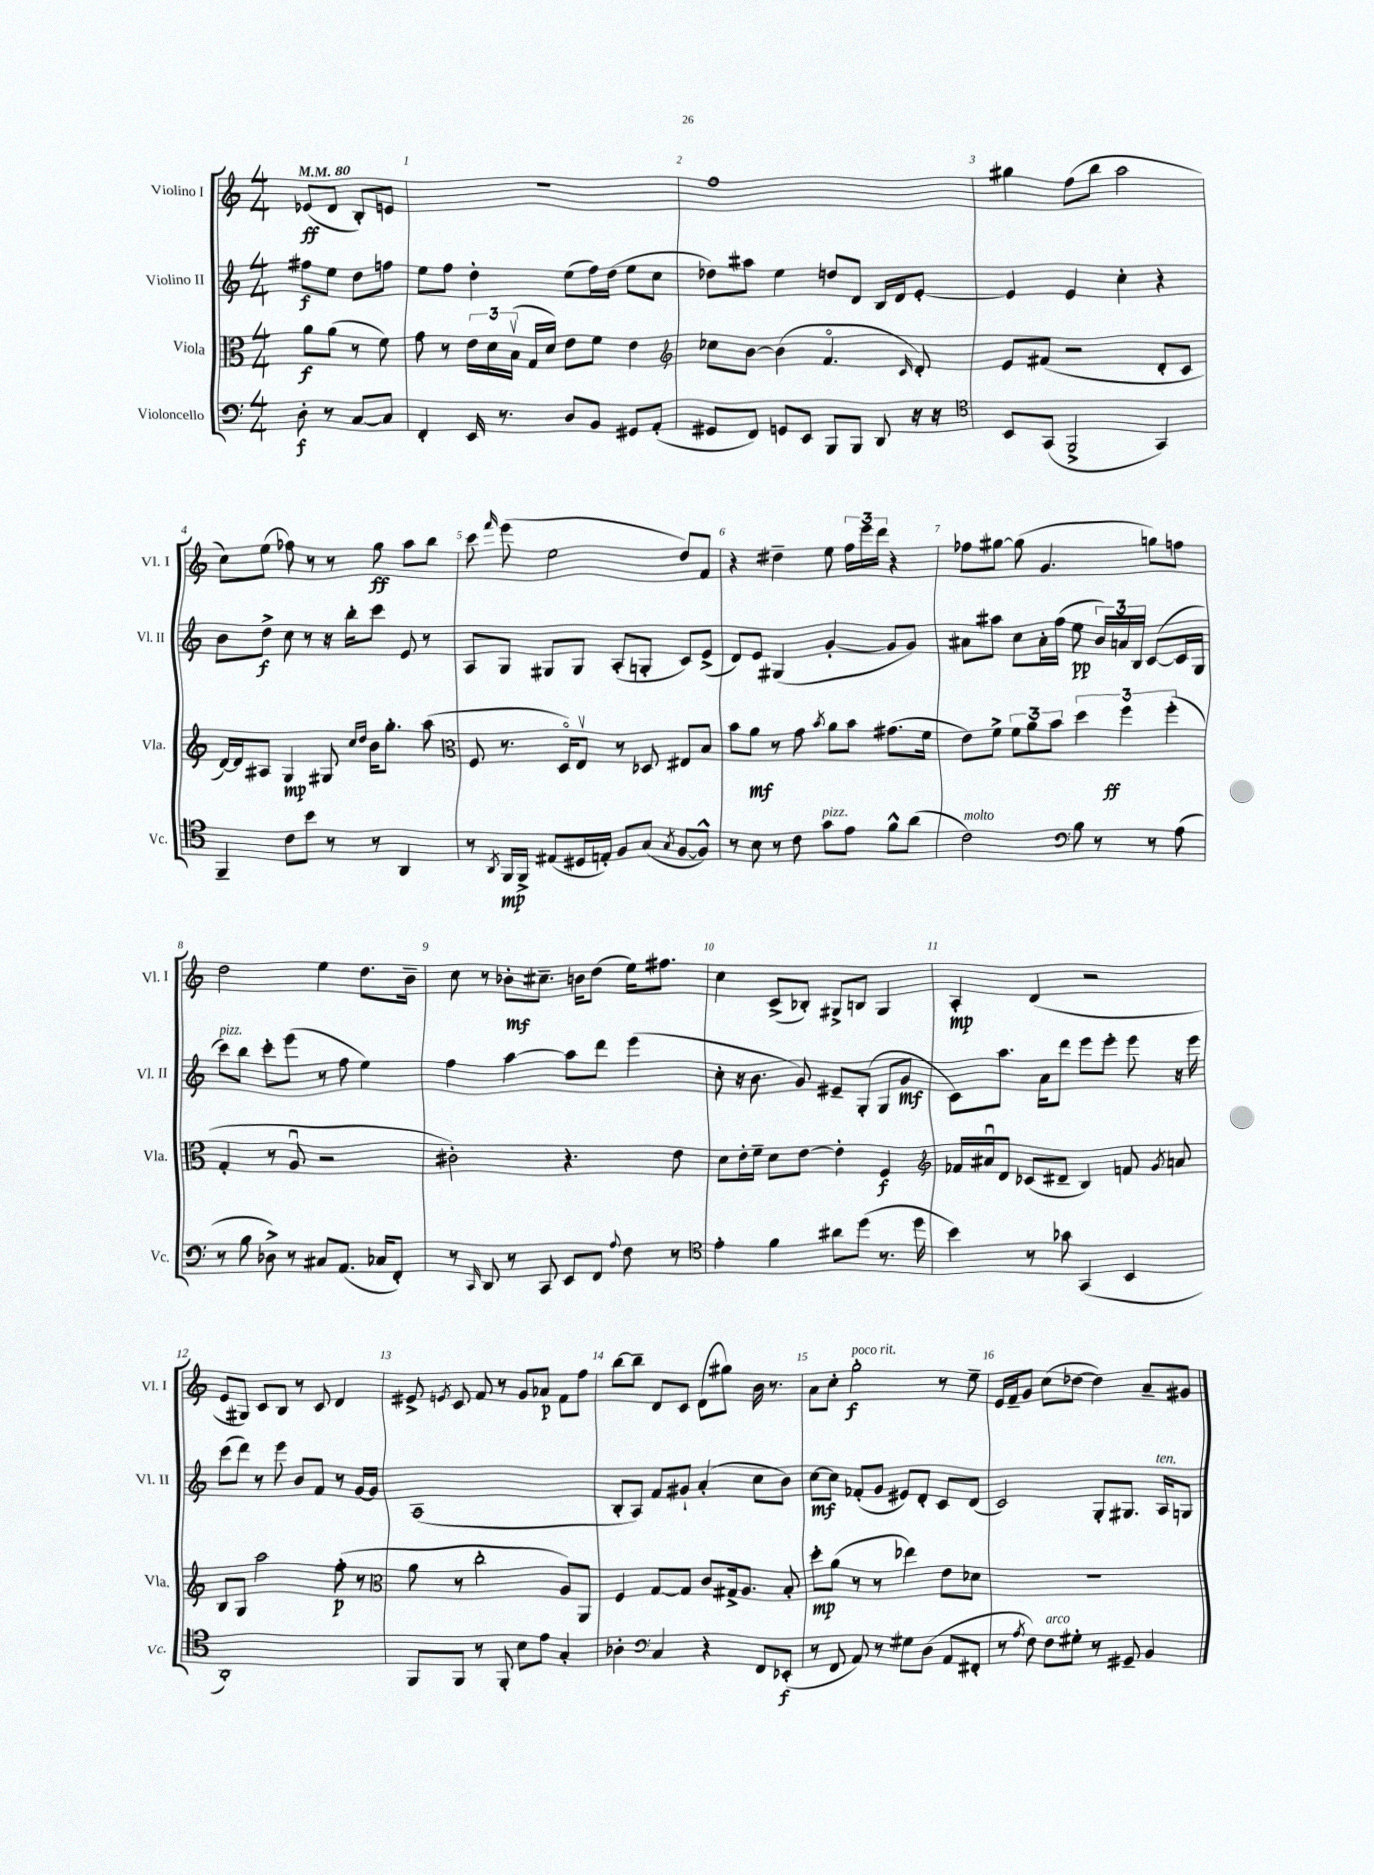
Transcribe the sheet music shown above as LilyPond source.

<<
\new StaffGroup <<
\new Staff = "s0" \with { instrumentName = "Violino I" shortInstrumentName = "Vl. I" } {
    \clef treble \key c \major \numericTimeSignature \time 4/4 \partial 2 \tempo 4 = 80
    \autoBeamOff ees'8[\ff( d'8] b8[-.) e'8] |
    R1 |
    f''1 |
    gis''4 f''8[( b''8] a''2 |
    c''8[) e''8]( fes''8) r8 r8 g''8\ff a''8[ b''8] |
    c'''8 \grace { f'''16 } e'''8( e''2 d''8[) f'8] |
    r4 dis''4-- e''8 \tuplet 3/2 { f''16[ e'''16 d'''16] } r4 |
    fes''8[ gis''8]~ gis''8( g'4. g''8[) f''8] |
    d''2 e''4 d''8.[ b'16]-- |
    c''8 r8 bes'8[-.\mf cis''8.]-- b'16[ d''8]( e''16[) fis''8.] |
    c''4 c'8[->( bes8]-.) gis8[-> b8] gis4 |
    a4-.\mp d'4( r2 |
    e'8[ gis8]) c'8[ b8] r8 c'8 d'4 |
    eis'8-> \acciaccatura { e'8 } c'8 f'8 r8 g'8[ aes'8]\p f'8[ f''8] |
    b''8[~ b''8]-- d'8[ c'8] d'8[( gis''8]) b'16 r8. |
    a'8[ c''8]-. g''2-.\f^\markup { \italic "poco rit." } r8 e''8-- |
    e'16[ f'16-- g'8] c''8[( des''8]~ des''4) a'8[-- gis'8] \bar "|." |
}
\new Staff = "s1" \with { instrumentName = "Violino II" shortInstrumentName = "Vl. II" } {
    \clef treble \key c \major \numericTimeSignature \time 4/4 \partial 2
    \autoBeamOff fis''8[\f e''8] d''8[ f''8] |
    e''8[ f''8] d''4-. e''8[( f''16) d''16]( e''8[ c''8] |
    des''8[) ais''8] e''4 d''8[ d'8] b16[ d'16 e'8]~-. |
    e'4 e'4 c''4-. r4 |
    b'8[ d''8]->\f c''8 r8 r16 b''16[-. c'''8] e'8 r8 |
    a8[ g8] gis8[ gis8] a8[-.( g8]-. c'8[) e'8]->( |
    d'8[) e'8] gis4( g'4~-. g'8[ g'8]) |
    ais'8[ ais''8] c''8[ ais'16-. f''16]( e''8\pp \tuplet 3/2 { b'16[) a'16 b16] } c'8[~( c'16 g16] |
    c'''8[^\markup { \italic "pizz." }) b''8] c'''8[-. e'''8]( r8 f''8 e''4) |
    f''4 a''4~ a''8[ d'''8] e'''4( |
    c''8-. r16 b'8. g'8) eis'8[-- g8]-.( g8[ g'8]\mf |
    c'8[) a''8.] a'16[ d'''8] e'''8[ e'''8]-. e'''8 r16 e'''16 |
    c'''8[( d'''8]) r8 e'''8 b'8[ f'8] r8 g'16[~ g'16] |
    a1( |
    b8[-. a8]) f'8[ gis'8]-! a'4-.( c''8[ b'8]) |
    c''8[~\mf c''8] fes'8[-.( g'8] eis'8[) d'8]-. c'8[ d'8]( |
    c'2) g8[-. gis8.] a16[^\markup { \italic "ten." } g8] \bar "|." |
}
\new Staff = "s2" \with { instrumentName = "Viola" shortInstrumentName = "Vla." } {
    \clef alto \key c \major \numericTimeSignature \time 4/4 \partial 2
    \autoBeamOff a'8[\f a'8]( r8 f'8) |
    g'8 r8 \tuplet 3/2 { e'16[ d'16 b16]\upbow( } g16[ d'16]) e'8[ f'8] e'4 |
    \clef treble ces''8[ b'8]~ b'4( f'4.\flageolet \grace { c'16 } d'8-.) |
    e'8[ fis'8]( r2 d'8[-. c'8] |
    d'16[~) d'16 ais8] g4\mp gis8 \grace { c''16[ d''16] } b'16[ g''8.]-. a''8( |
    \clef alto f8 r8. d16[\flageolet) e8]\upbow r8 des8 eis8[ b8] |
    b'8[ a'8]\mf r8 g'8 \acciaccatura { b'8 } a'8[ b'8] gis'8.[( f'16] |
    e'8[) f'8]-> \tuplet 3/2 { f'8[ a'8 b'8] } \tuplet 3/2 { d''4 f''4\ff f''4-.( } |
    g4-. r8 a8\downbow r2 |
    cis'2-.) r4. e'8 |
    d'8[ e'16-. f'16]-- d'8[ e'8]~ e'4-. f4\f |
    \clef treble fes'16[ ais'16\downbow d'8] ces'8[( dis'8]-- b4) f'8 \acciaccatura { g'8 } a'8 |
    b8[ g8] a''2 f''8-.\p( r8 |
    \clef alto a'8 r8 c''2-. a8[) a,8] |
    f4 g8[~ g8] c'8[ gis16-> a8.] b8-. |
    d''8[-.\mp a'8]( r8 r8 ees''4) e'8[ des'8] |
    R1 \bar "|." |
}
\new Staff = "s3" \with { instrumentName = "Violoncello" shortInstrumentName = "Vc." } {
    \clef bass \key c \major \numericTimeSignature \time 4/4 \partial 2
    \autoBeamOff d8-.\f r8 c8[~ c8] |
    f,4-. e,16 r8. d8[ b,8] gis,8[ a,8]-.( |
    gis,8[ f,8]) g,8[ e,8] b,,8[ b,,8] d,8 r16 r16 |
    \clef tenor b,8[ g,8]( f,2-> g,4) |
    f,4-- c'8[ b'8] r8 r8 a,4 |
    r8 \acciaccatura { a,8 } f,16[\mp f,16]-> eis8[( dis16 e16]-.) f8[ g8]( \acciaccatura { g8 } f8[~ f8]-^) |
    r8 b8 r8 c'8 g'8[^\markup { \italic "pizz." } e'8] f'8[-^ a'8]( |
    c'2^\markup { \italic "molto" }) \clef bass b8 r8 r8 a8( |
    r8 b8 des8->) r8 cis8[ a,8.]( ces16[ f,8]-.) |
    r8 \grace { c,16 } d,8 r8 c,8 e,8[ f,8] \appoggiatura { a8 } f8 r8 |
    \clef tenor e'4-. f'4 ais'8[ d''8]( r8. d''16 |
    b'4) r8 ges'8 g,4( b,4 |
    a,1-.) |
    f,8[ f,8] r8 f,8-. b8[ e'8] g4-. |
    aes4-. \clef bass c4 r4 f,8[ ees,8]-.\f( |
    r8 f,8 a,8) r8 gis8[ d8]( a,8[ fis,8]-. |
    r8 \acciaccatura { a8 } f8) f8[^\markup { \italic "arco" } gis8]-. r8 gis,8-- b,4 \bar "|." |
}
>>
>>
\layout { \context { \Score \override BarNumber.break-visibility = ##(#f #t #t) barNumberVisibility = #all-bar-numbers-visible } }
